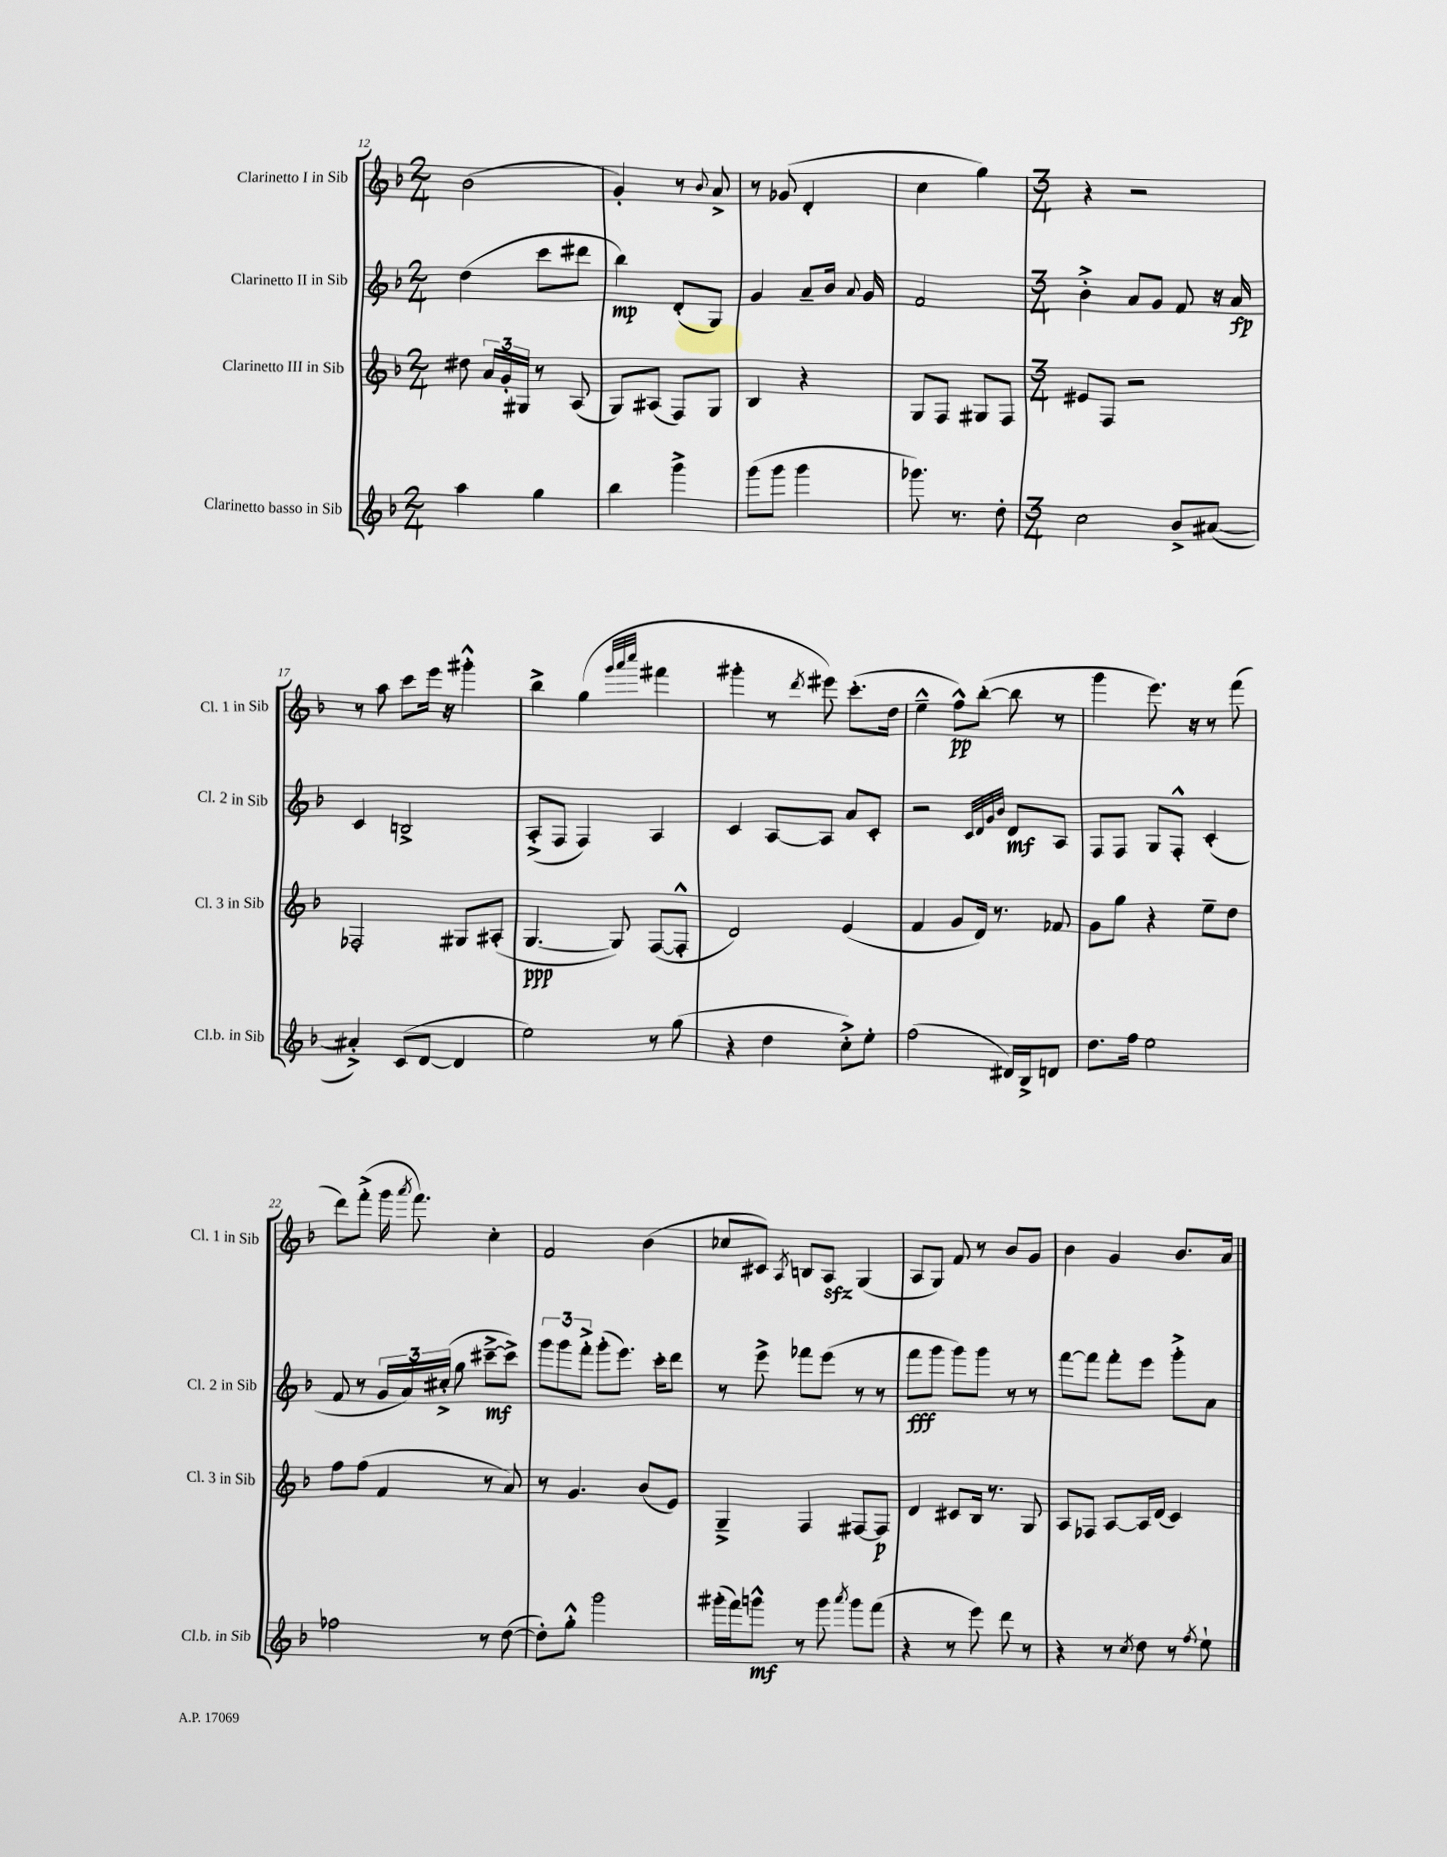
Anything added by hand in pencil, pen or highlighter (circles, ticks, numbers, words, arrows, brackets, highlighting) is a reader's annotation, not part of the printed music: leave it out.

**kern	**kern	**kern	**kern
*staff4	*staff3	*staff2	*staff1
*clefG2	*clefG2	*clefG2	*clefG2
*k[b-]	*k[b-]	*k[b-]	*k[b-]
*M2/4	*M2/4	*M2/4	*M2/4
4aa\	8dd#\	(4dd\	(2b-\
.	24a/LL	.	.
.	24g'/	.	.
.	24G#/JJ	.	.
4gg\	8r	8ccc\L	.
.	(8A/	8ddd#\J	.
=	=	=	=
4bb-\	8G/L)	4bb-\)	4g'/)
.	(8A#/J	.	.
4ggg^\	8F/L)	(8d'/L	8r
.	.	.	8qqb-/
.	8G/J	8G/J)	8a^/
=	=	=	=
(8ggg\L	4B-/	4g/	8r
8ggg\J	.	.	(8g-/
4ggg\	4r	8a~/L	4d'/
.	.	16b-/Jk	.
.	.	8qqa/	.
.	.	16g/	.
=	=	=	=
8.ggg-\)	8G/L	2f/	4cc\
.	8F/J	.	.
8.r	.	.	.
.	8G#/L	.	4gg\)
8dd'\	8F/J	.	.
=	=	=	=
*M3/4	*M3/4	*M3/4	*M3/4
2cc\	8e#/L	4b-'^\	4r
.	8F/J	.	.
.	2r	8a/L	2r
.	.	8g/J	.
8b-^/L	.	8f/	.
([8a#/J	.	16r	.
.	.	16a/	.
=	=	=	=
4a#'^/])	2F-'/	4c/	8r
.	.	.	8aa\
(8c/L	.	2B^/	8ccc\L
[8d/J	.	.	16eee\Jk
.	.	.	16r
4d/]	8G#/L	.	4ggg#'^^\
.	(8A#'/J	.	.
=	=	=	=
2ee\)	[4.G/	(8A'^/L	4bb-^\
.	.	8F/J	.
.	.	4F/)	(4gg\
.	8G/])	.	.
.	.	.	32qqggg/LLL
.	.	.	32qqaaa/
.	.	.	32qqcccc/JJJ
8r	([8F/L	4A/	4fff#\
(8gg\	8F'^^/]J	.	.
=	=	=	=
4r	2d/)	4c/	4ggg#'\
4dd\	.	[8A/L	8r
.	.	.	8qddd/
.	.	8A/]J	8eee#\)
8cc'^\L)	(4e/	8a/L	(8.ccc'\L
8ee'\J	.	8c'/J	.
.	.	.	16dd\Jk
=	=	=	=
(2ff\	4f/	2r	4ee~^^\
.	8g/L	.	8ff^^\L)
.	16d/Jk)	.	([8bb-'\J
.	8.r	.	.
.	.	32qqc/LLL	.
.	.	32qqd/	.
.	.	32qqg/	.
.	.	32qqb-/JJJ	.
16d#/LL)	.	8d/L	8bb-\]
16B-^/J	.	.	.
8d/J	8f-/	8A/J	8r
=	=	=	=
8.dd\L	8g\L	8F/L	4ggg\
.	8gg\J	8F/J	.
16ff\Jk	.	.	.
2ee\	4r	8G/L	8.eee\)
.	.	8F'^^/J	.
.	.	.	16r
.	8ee~\L	(4c'/	8r
.	8dd\J	.	(8fff\
=	=	=	=
2ff-\	8ff\L	8f/	8ddd\L)
.	(8ff\J	8r	(8fff'^\J
.	4f/	24g/LL	16ggg\
.	.	24a/)	.
.	.	.	8qaaa/
.	.	.	8.fff\)
.	.	(24cc#'^/JJ	.
.	.	8gg\	.
8r	8r	[8ccc#~^\L	4cc'\
([8dd\	8a/)	8ccc#^\]J)	.
=	=	=	=
8dd'\]L)	8r	12ggg\L	2f/
.	.	12ggg\	.
8gg'^^\J	4.g/	.	.
.	.	12fff'^\J	.
2ggg\	.	(8ggg'\L	.
.	.	8.eee\J)	.
.	(8b-/L	.	(4b-\
.	.	16ccc'\LK	.
.	8e/J)	8ddd\J	.
=	=	=	=
(16ggg#'\LL	4G~^/	8r	8cc-/L
16fff\J)	.	.	.
8ggg^^\J	.	8eee^\	8c#/J)
.	.	.	8qA/
8r	4F/	8fff-\L	8B/L
8ggg\	.	(8eee\J	8A/J
8qaaa/	.	.	.
8ggg\L	[8F#/L	8r	(4G/
(8fff\J	8F#/]J	8r	.
=	=	=	=
4r	4d/	8fff\L	8A/L
.	.	8ggg\J	8G/J)
8r	8c#/L	8ggg\L)	8f/
8eee\)	16B-/Jk	8ggg\J	8r
.	8.r	.	.
8ddd\	.	8r	8b-/L
8r	8G/	8r	8g/J
=	=	=	=
4r	8A/L	[8fff\L	4b-\
.	8F-/J	8fff\]J	.
8r	[8A/L	8fff'\L	4g/
8qcc/	.	.	.
8dd\	16A/]L	8eee\J	.
.	(16d/JJ	.	.
8r	4c/)	8ggg'^\L	8.b-/L
8qff/	.	.	.
8ee`\	.	8a\J	.
.	.	.	16a/Jk
==	==	==	==
*-	*-	*-	*-
